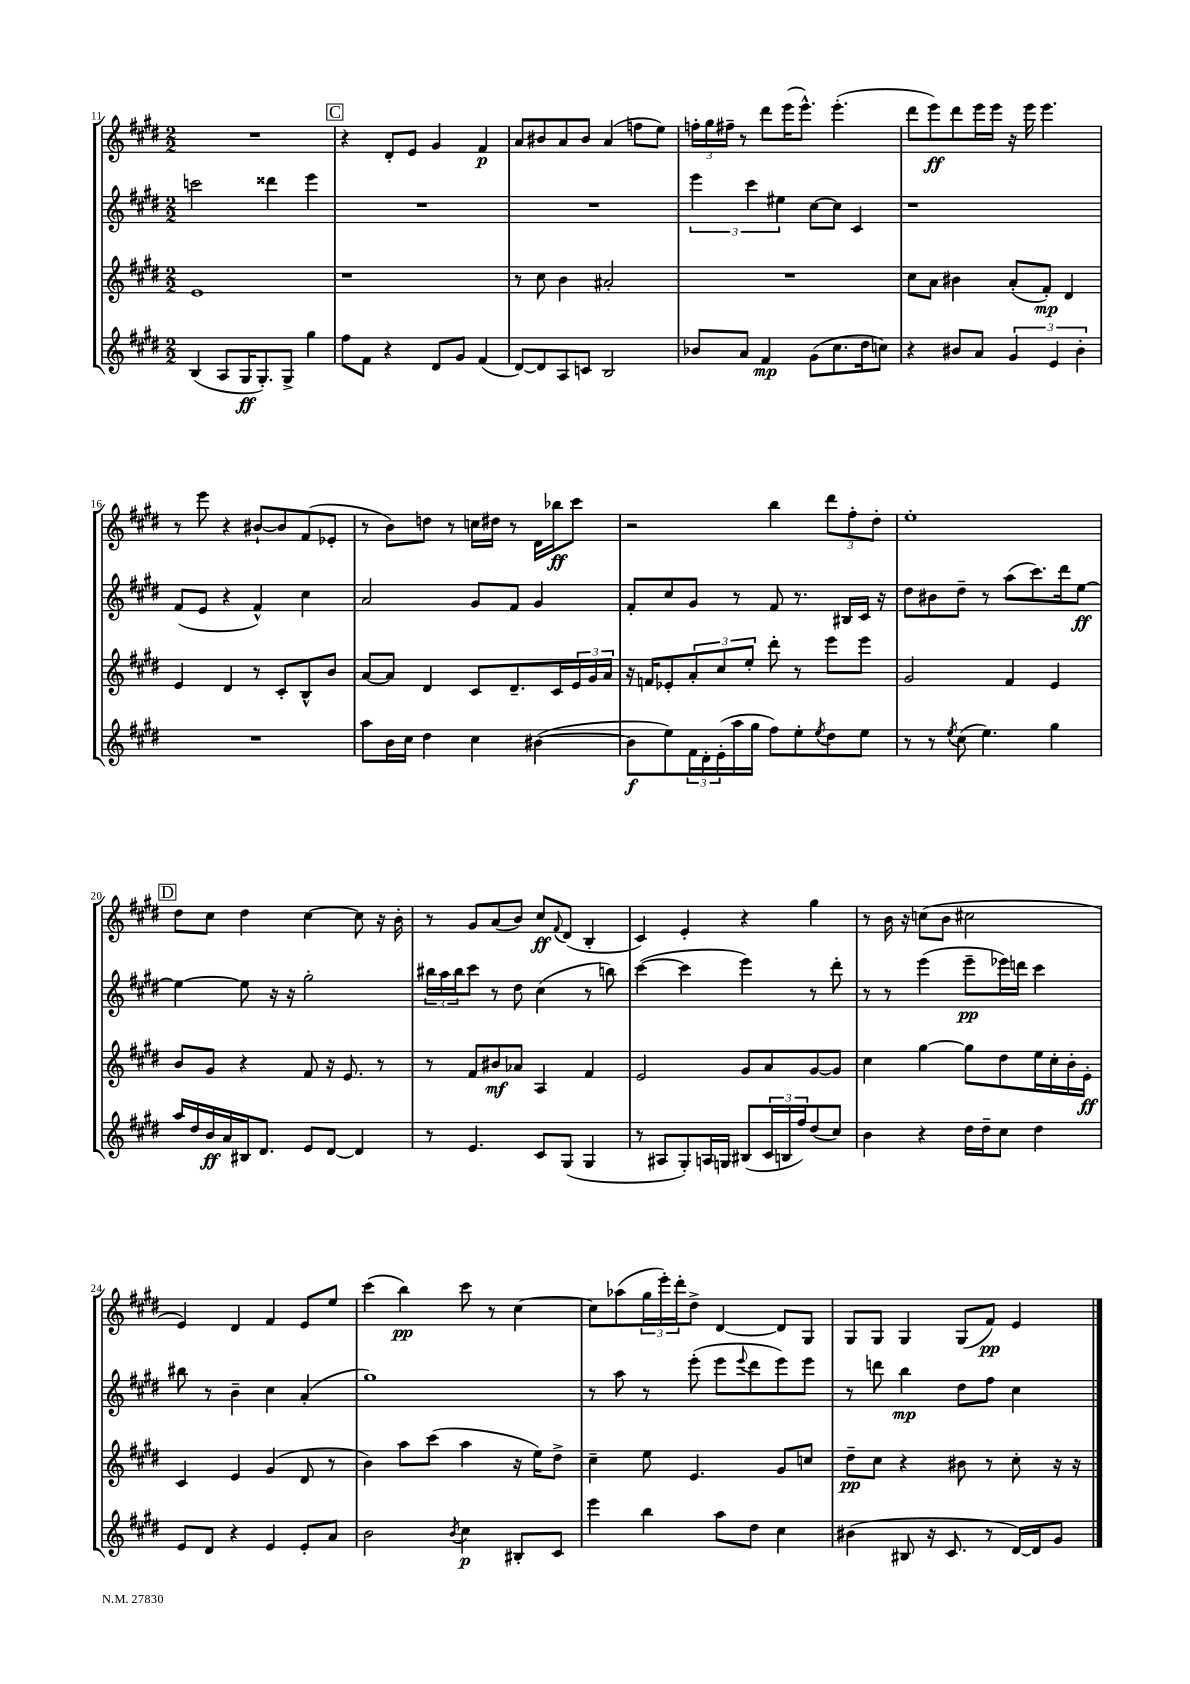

**kern	**kern	**kern	**kern
*staff4	*staff3	*staff2	*staff1
*clefG2	*clefG2	*clefG2	*clefG2
*k[f#c#g#d#]	*k[f#c#g#d#]	*k[f#c#g#d#]	*k[f#c#g#d#]
*M2/2	*M2/2	*M2/2	*M2/2
(4B/	1e	2ccc\	1r
8A/L	.	.	.
16G#/K	.	.	.
8.G#'/)	.	.	.
.	.	4ddd##\	.
8G#^/J	.	.	.
4gg#\	.	4eee\	.
=	=	=	=
8ff#\L	1r	1r	4r
8f#\J	.	.	.
4r	.	.	8d#'/L
.	.	.	8e/J
8d#/L	.	.	4g#/
8g#/J	.	.	.
(4f#/	.	.	4f#/
=	=	=	=
[8d#/L)	8r	1r	8a/L
8d#/]	8cc#\	.	8b#/
8A/	4b\	.	8a/
8c/J	.	.	8b#/J
2B/	2a#'/	.	(4a/
.	.	.	8ff\L
.	.	.	8ee\J)
=	=	=	=
8b-/L	1r	6eee\	24ff'\LL
.	.	.	24gg#\
.	.	.	24ff#~\JJ
8a/J	.	.	8r
.	.	6ccc#\	.
4f#/	.	.	8ddd#\L
.	.	6ee#\	.
.	.	.	(16eee\K
.	.	.	8.eee^^\J)
(8g#\L	.	[8cc#\L	.
8.cc#\	.	8cc#\]J	(4.eee'\
.	.	4c#/	.
16dd#\k	.	.	.
8cc\J)	.	.	.
=	=	=	=
4r	8cc#\L	1r	8ddd#\L
.	8a\J	.	8eee\)
8b#/L	4b#\	.	8ddd#\
8a/J	.	.	16eee\L
.	.	.	16eee\JJ
6g#/	(8a'/L	.	16r
.	.	.	16eee\
.	8f#'/J)	.	4.eee\
6e/	.	.	.
.	4d#/	.	.
6b#'\	.	.	.
=	=	=	=
1r	4e/	(8f#/L	8r
.	.	8e/J	8eee\
.	4d#/	4r	4r
.	8r	4f#^^/)	[8b#`/L
.	8c#'/L	.	8b#/]
.	8B^^/	4cc#\	(8f#/
.	8b/J	.	8e-'/J
=	=	=	=
8aa\L	[8a/L	2a/	8r
16b\L	8a/]J	.	8b\L)
16cc#\JJ	.	.	.
4dd#\	4d#/	.	8dd\J
.	.	.	8r
4cc#\	8c#/L	8g#/L	16cc\LL
.	.	.	16dd#\JJ
.	8.d#~/	8f#/J	8r
([4b#\	.	4g#/	16d#\LL
.	16c#/L	.	16bb-\J
.	24e/	.	8ccc#\J
.	24g#/	.	.
.	24a/JJ	.	.
=	=	=	=
8b#\]L	16r	8f#'/L	2r
.	16f/LK	.	.
8ee\)	8e-'/	8cc#/	.
24f#\L	12a'/	8g#/J	.
24d#'\	.	.	.
(24e'\	12cc#/	.	.
16aa\	.	8r	.
.	12ee'/J	.	.
16gg#\JJ	.	.	.
8ff#\L)	8ddd#'\	8f#/	4bb\
8ee'\	8r	8.r	.
8qee/	.	.	.
8dd#\	8eee\L	.	12ddd#\L
.	.	16B#/LL	.
.	.	.	12ff#'\
8ee\J	8eee\J	16c#/JJ	.
.	.	.	12dd#'\J
.	.	16r	.
=	=	=	=
8r	2g#/	8dd#\L	1ee'
8r	.	8b#\	.
8qee/	.	.	.
(8cc#\	.	8dd#~\J	.
4.ee\)	.	8r	.
.	4f#/	(8aa\L	.
.	.	8.ccc#\)	.
4gg#\	4e/	.	.
.	.	16ddd#\k	.
.	.	[8ee\J	.
=	=	=	=
16aa/LL	8b/L	4ee\_	8dd#\L
16dd#/	.	.	.
16b/	8g#/J	.	8cc#\J
16a/	.	.	.
16B#/J	4r	8ee\]	4dd#\
8.d#/J	.	.	.
.	.	16r	.
.	.	16r	.
8e/L	8f#/	2gg#'\	[4cc#\
[8d#/J	16r	.	.
.	8.e/	.	.
4d#/]	.	.	8cc#\]
.	8r	.	16r
.	.	.	16b'\
=	=	=	=
8r	8r	24bb#\LL	8r
.	.	24aa\	.
.	.	24bb#\J	.
4.e/	8f#/L	8ccc#\J	8g#/L
.	8b#/	8r	(8a/
.	8a-/J	8dd#\	8b/J)
8c#/L	4A/	(4cc#\	8cc#/L
.	.	.	8qqf#/
(8G#/J	.	.	(8d#/J
4G#/	4f#/	8r	4B'/
.	.	8bb\)	.
=	=	=	=
8r	2e/	([4ccc#\	4c#/)
8A#/L	.	.	.
8G#'/)	.	4ccc#\]	4e'/
16A/L	.	.	.
16G/JJ	.	.	.
(8B#/L	8g#/L	4eee\)	4r
24c#/L	8a/	.	.
24B/	.	.	.
24ff#/J)	.	.	.
(8dd#/	[8g#/	8r	4gg#\
8cc#/J)	8g#/]J	8ddd#'\	.
=	=	=	=
4b\	4cc#\	8r	8r
.	.	8r	16b\
.	.	.	16r
4r	[4gg#\	(4eee\	(8cc\L
.	.	.	8b\J
16dd#\LL	8gg#\]L	8eee~\L	2cc#\
16dd#~\J	.	.	.
8cc#\J	8dd#\	16eee-\L)	.
.	.	16ddd\JJ	.
4dd#\	16ee\L	4ccc#\	.
.	16cc#'\	.	.
.	16b'\	.	.
.	16e'\JJ	.	.
=	=	=	=
8e/L	4c#/	8bb#\	4e/)
8d#/J	.	8r	.
4r	4e/	4b~\	4d#/
4e/	(4g#/	4cc#\	4f#/
8e'/L	8d#/	(4a'/	8e/L
8a/J	8r	.	8ee/J
=	=	=	=
2b\	4b\)	1gg#)	(4ccc#\
.	8aa\L	.	4bb\)
.	(8ccc#\J	.	.
8qb/	.	.	.
4cc#\	4aa\	.	8ccc#\
.	.	.	8r
8B#'/L	16r	.	[4cc#\
.	16ee\LK)	.	.
8c#/J	8dd#^\J	.	.
=	=	=	=
4eee\	4cc#~\	8r	8cc#\]L
.	.	8aa\	(8aa-\
4bb\	8ee\	8r	24gg#\L
.	.	.	24eee'\)
.	.	.	24ddd#'\J
.	4.e/	(8eee'\	8dd#^\J
8aa\L	.	8eee\L	[4d#/
.	.	8qqeee/	.
8dd#\J	.	8ddd#\	.
4cc#\	8g#/L	8eee\)	8d#/]L
.	8cc/J	8eee\J	8G#/J
=	=	=	=
(4b#\	8dd#~\L	8r	8G#/L
.	8cc#\J	8ddd\	8G#/J
8B#/	4r	4bb\	4G#/
16r	.	.	.
8.c#/	.	.	.
.	8b#\	8dd#\L	(8G#/L
8r	8r	8ff#\J	8f#/J)
[16d#/LL)	8cc#'\	4cc#\	4e/
16d#/]J	.	.	.
8g#/J	16r	.	.
.	16r	.	.
==	==	==	==
*-	*-	*-	*-
